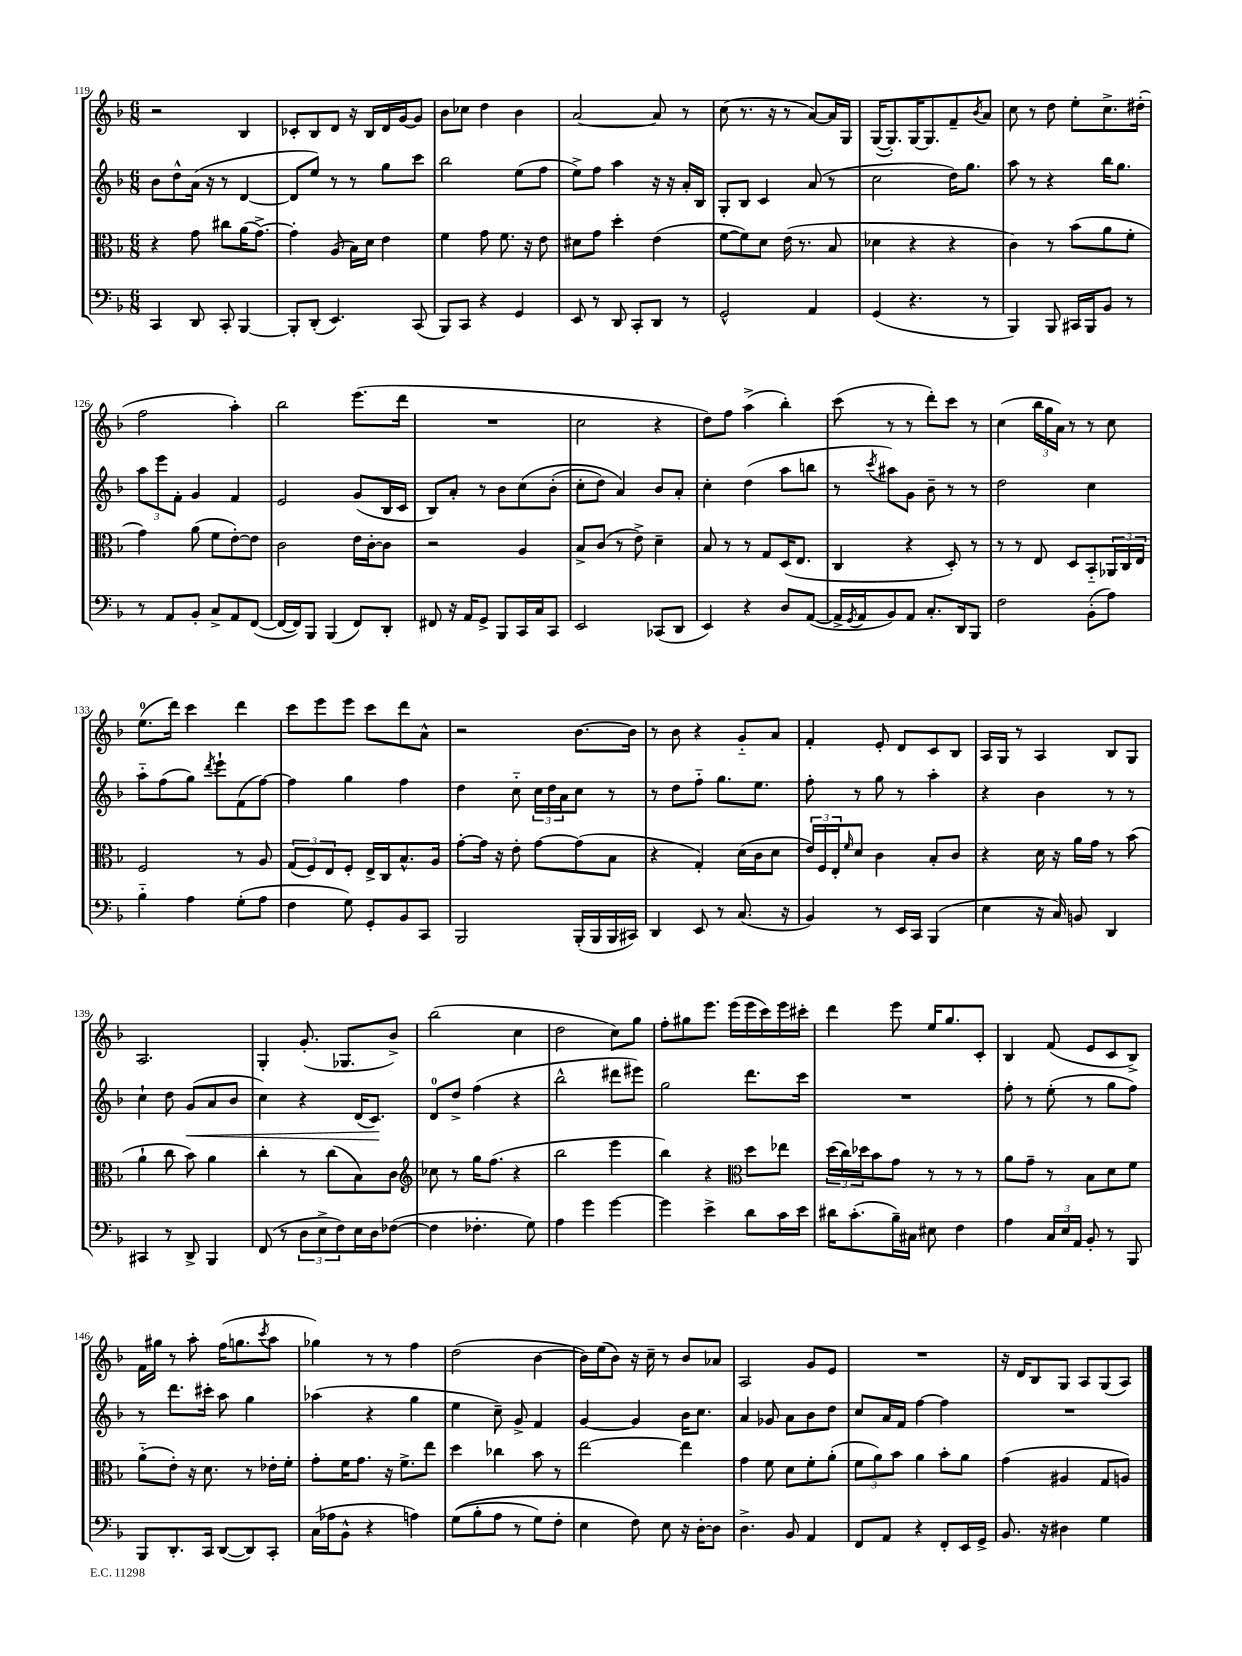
<<
\new StaffGroup <<
\new Staff = "s0" {
    \clef treble \key f \major \numericTimeSignature \time 6/8
    r2 bes4 |
    ces'8-. bes8 d'8 r16 bes16 d'16 g'16~ g'8 |
    bes'8 ces''8 d''4 bes'4 |
    a'2~ a'8 r8 |
    c''8( r8. r16 r8 a'8~) a'16 g16 |
    g16~( g8.-.) g16~ g8. f'8-- \acciaccatura { bes'8 } a'8 |
    c''8 r8 d''8 e''8-. c''8.-> dis''16-.( |
    f''2 a''4-.) |
    bes''2 e'''8.( d'''16 |
    R2. |
    c''2 r4 |
    d''8) f''8 a''4->( bes''4-.) |
    c'''8( r8 r8 d'''8-.) c'''8 r8 |
    c''4( \tuplet 3/2 { bes''16 g''16 a'16) } r8 r8 c''8 |
    e''8.-0( d'''16) c'''4 d'''4 |
    c'''8 e'''8 e'''8 c'''8 d'''8 a'8-^ |
    r2 bes'8.~ bes'16 |
    r8 bes'8 r4 g'8-_ a'8 |
    f'4-. e'8-. d'8 c'8 bes8 |
    a16 g16 r8 a4 bes8 g8 |
    a2. |
    g4-. g'8.-.( ges8. bes'8->) |
    bes''2( c''4 |
    d''2 c''8) g''8 |
    f''8-. gis''8 e'''8. e'''16( e'''16 c'''16) e'''16 cis'''16-. |
    d'''4 e'''8 e''16 g''8. c'8-. |
    bes4 f'8( e'8 c'8 bes8->) |
    f'16 gis''16 r8 a''8-. f''16( g''8. \acciaccatura { c'''8 } a''8 |
    ges''4) r8 r8 f''4 |
    d''2( bes'4~ |
    bes'16) e''16( bes'8) r16 c''16-- r8 bes'8 aes'8 |
    a2 g'8 e'8 |
    R2. |
    r16 d'16 bes8 g8 a8 g8( a8) \bar "|." |
}
\new Staff = "s1" {
    \clef treble \key f \major \numericTimeSignature \time 6/8
    bes'8 d''8-^ a'16( r16 r8 d'4~ |
    d'8 e''8) r8 r8 g''8 c'''8 |
    bes''2 e''8( f''8 |
    e''8->) f''8 a''4 r16 r16 a'16-. bes16 |
    g8-. bes8 c'4 a'8( r8 |
    c''2 d''16) g''8. |
    a''8 r8 r4 bes''16 g''8. |
    \tuplet 3/2 { a''8 e'''8 f'8-. } g'4 f'4 |
    e'2 g'8( bes16 c'16 |
    bes8) a'8-. r8 bes'8 c''8\( bes'8-.( |
    c''8-. d''8) a'4\) bes'8 a'8-. |
    c''4-. d''4( a''8 b''8 |
    r8 \acciaccatura { c'''8 } ais''8) g'8 bes'8-- r8 r8 |
    d''2 c''4 |
    a''8-_ f''8( g''8) \acciaccatura { d'''8 } e'''8-! f'8( f''8~) |
    f''4 g''4 f''4 |
    d''4 c''8-_ \tuplet 3/2 { c''16 d''16 a'16 } c''8 r8 |
    r8 d''8 f''8-_ g''8. e''8. |
    f''8-. r8 g''8 r8 a''4-. |
    r4 bes'4 r8 r8 |
    c''4-! d''8 g'8\<( a'8 bes'8 |
    c''4) r4 d'16( c'8.\!) |
    d'8-0 d''8-> f''4( r4 |
    bes''2-^ dis'''8 eis'''8) |
    g''2 d'''8. c'''16 |
    R2. |
    f''8-. r8 e''8-.( r8 g''8 f''8) |
    r8 d'''8. cis'''16-. a''8 g''4 |
    aes''4( r4 g''4 |
    e''4 c''8--) g'8-> f'4 |
    g'4~ g'4 bes'16 c''8. |
    a'4 ges'8 a'8 bes'8 d''8 |
    c''8 a'16 f'16 f''4~ f''4 |
    R2. \bar "|." |
}
\new Staff = "s2" {
    \clef alto \key f \major \numericTimeSignature \time 6/8
    r4 g'8 cis''8 a'16( g'8.~->) |
    g'4-. a8( bes16) d'16 e'4 |
    f'4 g'8 f'8. r16 e'8 |
    dis'8 g'8 d''4-. e'4( |
    f'8~ f'8) d'8 e'16( r8. bes8 |
    des'4 r4 r4 |
    c'4) r8 bes'8( a'8 f'8-. |
    g'4) a'8( f'8 e'8~-.) e'8 |
    c'2 e'16 c'16~-. c'8 |
    r2 a4 |
    bes8-> c'8( r8 e'8->) d'4-- |
    bes8 r8 r8 g8 d16( e8. |
    c4 r4 d8-.) r8 |
    r8 r8 e8 d8 bes,8-_ \tuplet 3/2 { aes,16 c16 e16 } |
    f2 r8 a8 |
    \tuplet 3/2 { g8( f8) e8 } f8-. e16-> c16 bes8.-^ a16 |
    g'8~-. g'16 r16 e'8-. g'8~ g'8( bes8 |
    r4 g4-.) d'16( c'16 d'8 |
    \tuplet 3/2 { e'16) f16 e16-. } \grace { f'16 } d'8 c'4 bes8-. c'8 |
    r4 d'16 r16 a'16 g'16 r8 bes'8( |
    a'4-! c''8 bes'8) a'4 |
    c''4-. r8 c''8( bes8) c'8 |
    \clef treble ces''8 r8 g''16 f''8.( r4 |
    bes''2 e'''4 |
    bes''4) r4 \clef alto d''8 ees''8 |
    \tuplet 3/2 { d''16( c''16) des''16 } bes'8 g'8 r8 r8 r8 |
    a'8 g'8-- r8 bes8 d'8 f'8 |
    a'8-_( e'8-.) r16 d'8. r8 ees'16-. f'16-. |
    g'8-. f'16 g'8. r16 f'8.-> e''8 |
    d''4 ces''4 bes'8 r8 |
    e''2~ e''4 |
    g'4 f'8 d'8 f'8-. a'8-.( |
    \tuplet 3/2 { f'8 a'8) bes'8 } a'4 bes'8-. a'8 |
    g'4( ais4 g8 a8) \bar "|." |
}
\new Staff = "s3" {
    \clef bass \key f \major \numericTimeSignature \time 6/8
    c,4 d,8 c,8-. bes,,4~ |
    bes,,8-. d,8-.( e,4.) c,8( |
    bes,,8) c,8 r4 g,4 |
    e,8 r8 d,8 c,8-. d,8 r8 |
    g,2-^ a,4 |
    g,4( r4. r8 |
    bes,,4) bes,,8 cis,16 bes,,16 bes,8 r8 |
    r8 a,8 bes,8-. c8-> a,8 f,8~( |
    f,16~ f,16) bes,,8 bes,,4( f,8) d,8-. |
    fis,8 r16 a,16 g,8-> bes,,8 c,16 c16 c,8 |
    e,2 ces,8( d,8 |
    e,4) r4 d8 a,8~( |
    a,16-> \acciaccatura { g,8 } a,16 bes,8) a,8 c8.-. d,16 bes,,8 |
    f2 bes,8-.( a8) |
    bes4-_ a4 g8-.( a8 |
    f4 g8) g,8-. bes,8 c,8 |
    bes,,2 bes,,16-.( bes,,16 bes,,16 cis,16) |
    d,4 e,8 r8 c8.( r16 |
    bes,4) r8 e,16 c,16 bes,,4( |
    e4 r16 c16) b,8 d,4 |
    cis,4 r8 d,8-> bes,,4 |
    f,8( r8 \tuplet 3/2 { d8 e8-> f8) } e16 d16 fes8~( |
    fes4 fes4.-. g8) |
    a4 g'4 g'4~ |
    g'4 e'4-> d'8 c'16 e'16 |
    dis'16 c'8.-.( bes16--) cis16 eis8 f4 |
    a4 \tuplet 3/2 { c16 e16 a,16 } bes,8-. r8 bes,,8 |
    bes,,8 d,8.-. c,16 d,8~( d,8) c,8-. |
    c16( aes16 bes,8-^ r4 a4) |
    g8(\( bes8-. a8 r8 g8) f8-. |
    e4 f8\) e8 r16 d16~-. d8 |
    d4.-> bes,8 a,4 |
    f,8 a,8 r4 f,8-. e,16 g,16-> |
    bes,8. r16 dis4 g4 \bar "|." |
}
>>
>>
\layout { \context { \Score currentBarNumber = #119 } }
